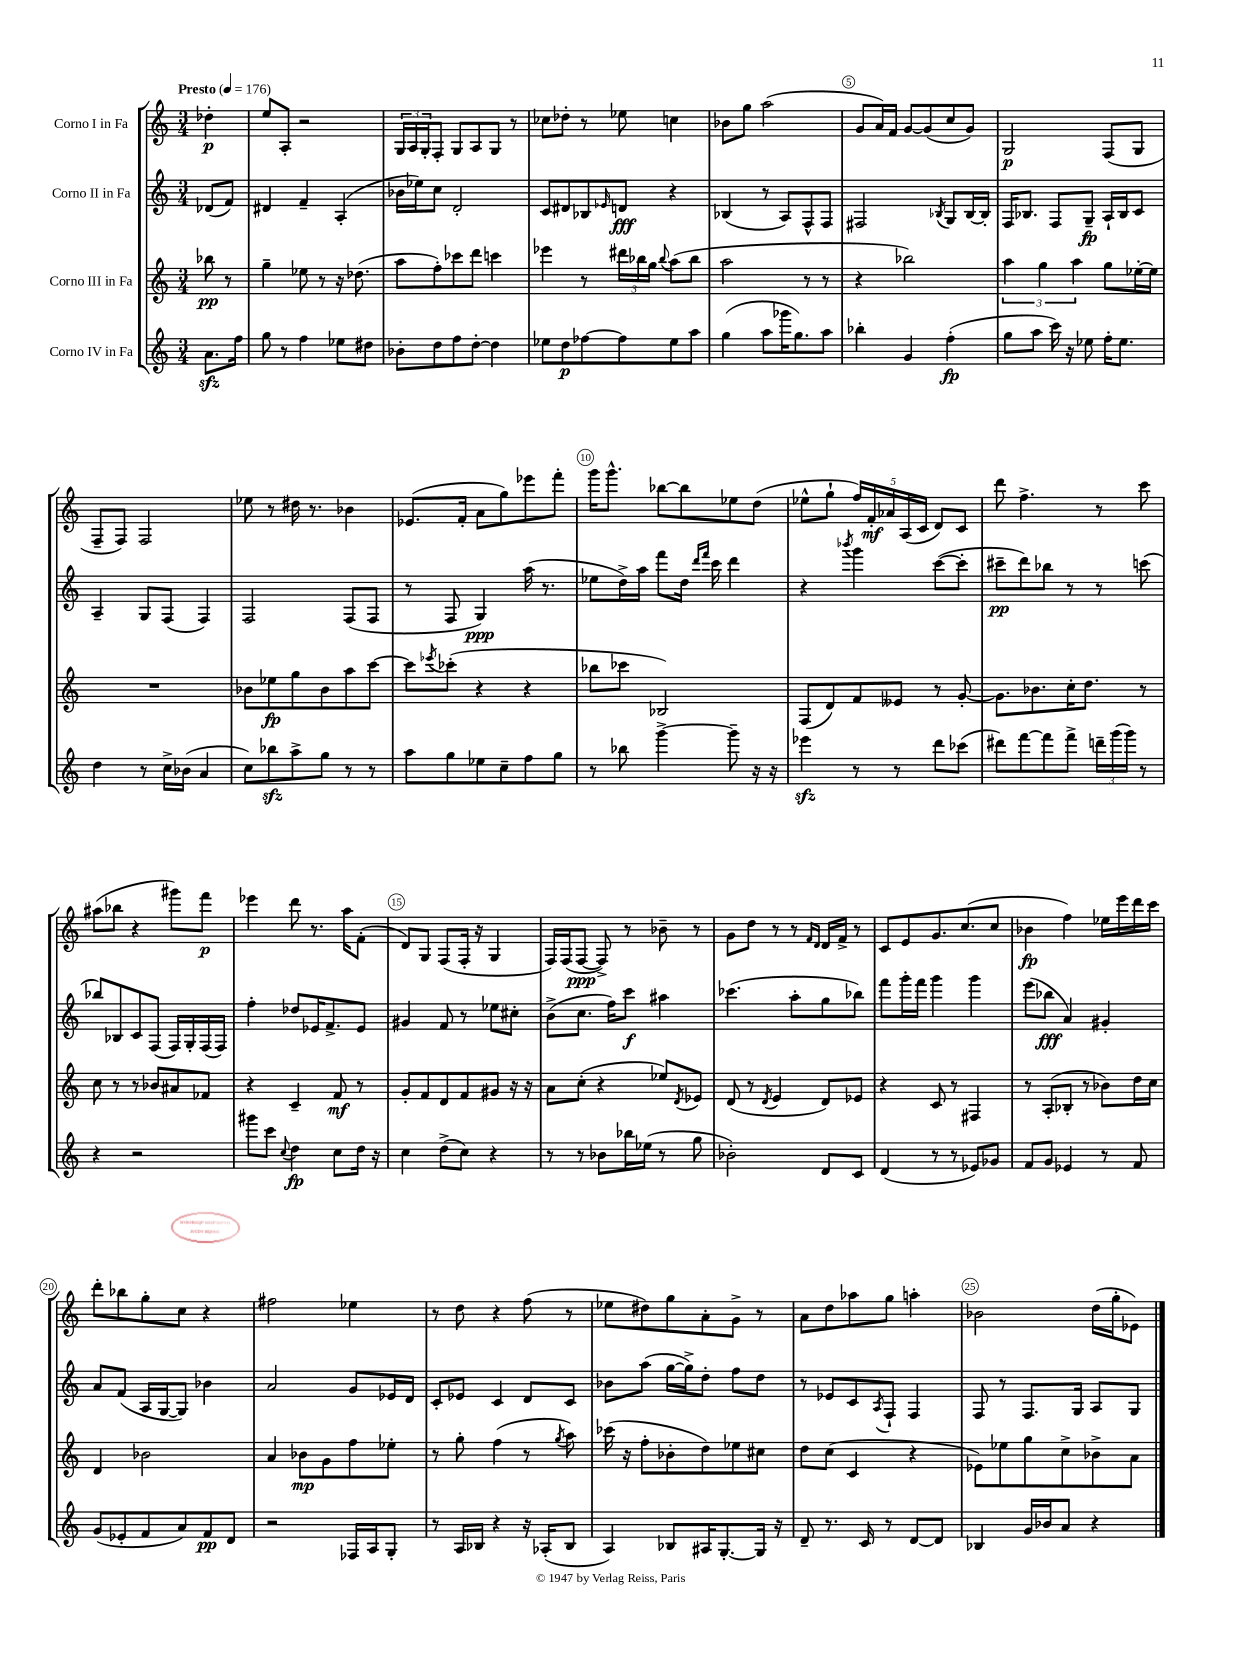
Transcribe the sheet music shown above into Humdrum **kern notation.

**kern	**dynam	**kern	**dynam	**kern	**dynam	**kern	**dynam
*part4	*part4	*part3	*part3	*part2	*part2	*part1	*part1
*staff4	*staff4	*staff3	*staff3	*staff2	*staff2	*staff1	*staff1
*I"Corno IV in Fa	*	*I"Corno III in Fa	*	*I"Corno II in Fa	*	*I"Corno I in Fa	*
*clefG2	*	*clefG2	*	*clefG2	*	*clefG2	*
*k[]	*	*k[]	*	*k[]	*	*k[]	*
*M3/4	*	*M3/4	*	*M3/4	*	*M3/4	*
*MM176	*	*MM176	*	*MM176	*	*MM176	*
=	=	=	=	=	=	=	=
!	!	!	!	!	!	!LO:TX:a:B:t=Presto	!
8.azz\L	.	8bb-X\	pp	(8d-X/L	.	4dd-X'\	p
.	.	8r	.	8f/J)	.	.	.
16ff\Jk	.	.	.	.	.	.	.
=1	=1	=1	=1	=1	=1	=1	=1
8gg\	.	4gg~\	.	4d#X/	.	8ee/L	.
8r	.	.	.	.	.	8A'/J	.
4ff\	.	8ee-X\	.	4f~/	.	2r	.
.	.	8r	.	.	.	.	.
8ee-X\L	.	16r	.	(4A'/	.	.	.
.	.	(8.dd-X\	.	.	.	.	.
8dd#X\J	.	.	.	.	.	.	.
=2	=2	=2	=2	=2	=2	=2	=2
8b-X'\L	.	8aa\L	.	16b-X\LL	.	24G/LL	.
.	.	.	.	.	.	24A/	.
.	.	.	.	16ee-X\J)	.	.	.
.	.	.	.	.	.	24G'/J	.
8dd\	.	8ff'\)	.	8cc\J	.	8F'/J	.
8ff\	.	8ccc-X\	.	2d'/	.	8G/L	.
[8dd'\J	.	8ddd\J	.	.	.	8A/	.
4dd\]	.	4cccn\	.	.	.	8G/J	.
.	.	.	.	.	.	8r	.
=3	=3	=3	=3	=3	=3	=3	=3
8ee-X\L	.	4eee-X\	.	8c/L	.	8cc-X\L	.
8dd\	p	.	.	8d#X/	.	8dd-X'\J	.
[8ff-X\	.	8r	.	8B-X/	.	8r	.
.	.	.	.	16qqe-X/	.	.	.
8ff-\]	.	24ddd#X\LL	.	8dn/J	fff	8ee-X\	.
.	.	24bb-X\	.	.	.	.	.
.	.	24gg\JJ	.	.	.	.	.
.	.	8qqbb-/	.	.	.	.	.
8ee-\	.	(8aa\L	.	4r	.	4ccn\	.
8aa\J	.	8bb-\J	.	.	.	.	.
=4	=4	=4	=4	=4	=4	=4	=4
(4gg\	.	2aa\	.	(4B-X/	.	8b-X\L	.
.	.	.	.	.	.	8gg\J	.
8aa\L	.	.	.	8r	.	(2aa\	.
16ggg-X\K	.	.	.	8A/L)	.	.	.
8.gg\)	.	.	.	.	.	.	.
.	.	8r	.	8F^^/	.	.	.
8aa\J	.	8r	.	8F/J	.	.	.
=5	=5	=5	=5	=5	=5	=5	=5
4bb-X'\	.	4r	.	2F#X/	.	8g/L	.
.	.	.	.	.	.	16a/L)	.
.	.	.	.	.	.	16f/JJ	.
4g/	.	2bb-X\)	.	.	.	[8g/L	.
.	.	.	.	.	.	(8g/]	.
.	.	.	.	8qB-X/	.	.	.
(4ff'\	fp	.	.	8G/L	.	8cc/	.
.	.	.	.	[16B-/L	.	8g/J)	.
.	.	.	.	16B-'/JJ]	.	.	.
=6	=6	=6	=6	=6	=6	=6	=6
8gg\L	.	6aa\	.	16F/KL	.	2G/	p
.	.	.	.	8.B-X/J	.	.	.
8aa\J	.	.	.	.	.	.	.
.	.	6gg\	.	.	.	.	.
16ccc\)	.	.	.	8F/L	.	.	.
16r	.	.	.	.	.	.	.
.	.	6aa\	.	.	.	.	.
8ee-X\	.	.	.	8G~/J	fp	.	.
16ff'\KL	.	8gg\L	.	16A`/LL	.	(8F/L	.
8.ee-\J	.	.	.	16B-/J	.	.	.
.	.	[16ee-X'\L	.	8c/J	.	8G/J	.
.	.	16ee-\JJ]	.	.	.	.	.
!!LO:LB:g=z
=7	=7	=7	=7	=7	=7	=7	=7
4dd\	.	2.r	.	4A~/	.	8F~/L	.
.	.	.	.	.	.	8F/J)	.
8r	.	.	.	8G/L	.	2F/	.
16cc^\LL	.	.	.	(8F/J	.	.	.
(16b-X\JJ	.	.	.	.	.	.	.
4a/	.	.	.	4F/)	.	.	.
=8	=8	=8	=8	=8	=8	=8	=8
8cc\L)	.	8b-X\L	.	2F/	.	8ee-X\	.
8bb-Xzz\	.	8ee-X\	fp	.	.	8r	.
8aa^\	.	8gg\	.	.	.	16dd#X\	.
.	.	.	.	.	.	8.r	.
8gg\J	.	8b-\	.	.	.	.	.
8r	.	8aa\	.	(8F/L	.	4b-X\	.
8r	.	[8ccc\J	.	8F/J	.	.	.
=9	=9	=9	=9	=9	=9	=9	=9
8aa\L	.	8ccc\L]	.	8r	.	(8.e-X/L	.
.	.	8qeee-X/	.	.	.	.	.
8gg\	.	(8ccc-X'\J	.	8F/	.	.	.
.	.	.	.	.	.	16f'/Jk	.
8ee-X\	.	4r	.	4G/)	ppp	8a\L	.
8cc~\	.	.	.	.	.	8gg\)	.
8ff\	.	4r	.	(16aa\	.	8eee-X\	.
.	.	.	.	8.r	.	.	.
8gg\J	.	.	.	.	.	8fff'\J	.
=10	=10	=10	=10	=10	=10	=10	=10
8r	.	8bb-X\L	.	8ee-X\L	.	16ggg\KL	.
.	.	.	.	.	.	8.ggg^^\J	.
8bb-X\	.	8ccc-X\J	.	16dd^\L)	.	.	.
.	.	.	.	16aa\JJ	.	.	.
[4ggg^\	.	2B-X/)	.	8fff\L	.	[8bb-X\L	.
.	.	.	.	16dd\Jk	.	8bb-\]	.
.	.	.	.	16qqddd/LL	.	.	.
.	.	.	.	16qqfff/JJ	.	.	.
.	.	.	.	16ccc\	.	.	.
8ggg~\]	.	.	.	4ddd\	.	8ee-X\	.
16r	.	.	.	.	.	(8dd\J	.
16r	.	.	.	.	.	.	.
=11	=11	=11	=11	=11	=11	=11	=11
4eee-Xzz\	.	(8F/L	.	4r	.	8ee-X^^\L	.
.	.	8d/)	.	.	.	8gg`\J	.
.	.	.	.	8qbbb-X/	.	.	.
8r	.	8f/	.	4ggg\	.	20ff/LL)	.
.	.	.	.	.	.	20f'/	mf
.	.	.	.	.	.	20a-X/	.
8r	.	8e--X/J	.	.	.	.	.
.	.	.	.	.	.	(20A/	.
.	.	.	.	.	.	20c/JJ	.
8ddd\L	.	8r	.	([8ccc\L	.	8d/L)	.
(8ccc-X\J	.	[8g'/	.	8ccc'\J]	.	8c/J	.
=12	=12	=12	=12	=12	=12	=12	=12
8ddd#X\L)	.	8.g\L]	.	8ccc#X~\L	pp	8ddd\	.
[8fff\	.	.	.	8ddd\)	.	4.ff^\	.
.	.	8.b-X\	.	.	.	.	.
8fff\]	.	.	.	8bb-X\J	.	.	.
8fff^\J	.	16cc'\K	.	8r	.	.	.
.	.	8.dd\J	.	.	.	.	.
24dddn~\LL	.	.	.	8r	.	8r	.
(24ggg\	.	.	.	.	.	.	.
24ggg\JJ)	.	.	.	.	.	.	.
8r	.	8r	.	(8cccn\	.	8ccc\	.
!!LO:LB:g=z
=13	=13	=13	=13	=13	=13	=13	=13
4r	.	8cc\	.	8bb-X/L)	.	(8aa#X\L	.
.	.	8r	.	8B-X/	.	8bb-X\J	.
2r	.	8r	.	8c/	.	4r	.
.	.	8b-X/L	.	(8F/J	.	.	.
.	.	8a#X/	.	16F/LL)	.	8ggg#X\L)	.
.	.	.	.	16G'/	.	.	.
.	.	8f-X/J	.	(16F/	.	8fff\J	p
.	.	.	.	16F/JJ)	.	.	.
=14	=14	=14	=14	=14	=14	=14	=14
8ggg#X\L	.	4r	.	4ff'\	.	4eee-X\	.
8ccc\J	.	.	.	.	.	.	.
8qqcc/	.	.	.	.	.	.	.
4dd\	fp	4c~/	.	8dd-X/L	.	8ddd\	.
.	.	.	.	16e-X/K	.	8.r	.
.	.	.	.	8.f^/	.	.	.
8cc\L	.	8f/	mf	.	.	.	.
.	.	.	.	.	.	16aa\KL	.
16dd\Jk	.	8r	.	8e-/J	.	(8f'\J	.
16r	.	.	.	.	.	.	.
=15	=15	=15	=15	=15	=15	=15	=15
4cc\	.	8g'/L	.	4g#X/	.	8d/L)	.
.	.	8f/	.	.	.	8G/J	.
(8dd^\L	.	8d/	.	8f/	.	(8F/L	.
8cc\J)	.	8f/	.	8r	.	16F'/Jk	.
.	.	.	.	.	.	16r	.
4r	.	8g#X/J	.	8ee-X\L	.	4G/	.
.	.	16r	.	8cc#X'\J	.	.	.
.	.	16r	.	.	.	.	.
=16	=16	=16	=16	=16	=16	=16	=16
8r	.	8a\L	.	(8b^\L	.	16F/LL)	.
.	.	.	.	.	.	(16F/J	.
8r	.	(8cc'\J	.	8.cc\J	.	[8F/J	ppp
8b-X\L	.	4r	.	.	.	8F^/])	.
.	.	.	.	16ff\KL)	.	.	.
16bb-X\L	.	.	.	8ccc\J	f	8r	.
(16ee-X\JJ	.	.	.	.	.	.	.
8r	.	8ee-X/L)	.	4aa#X\	.	8b-X~\	.
.	.	8qd/	.	.	.	.	.
8gg\	.	8e-X/J	.	.	.	8r	.
=17	=17	=17	=17	=17	=17	=17	=17
2b-X'\)	.	(8d/	.	(4.ccc-X\	.	8g\L	.
.	.	8r	.	.	.	8dd\J	.
.	.	8qd/	.	.	.	.	.
.	.	4e/	.	.	.	8r	.
.	.	.	.	8aa'\L	.	8r	.
.	.	.	.	.	.	16qqf/LL	.
.	.	.	.	.	.	16qqd/JJ	.
8d/L	.	8d/L)	.	8gg\	.	16d/LL	.
.	.	.	.	.	.	16f^/JJ	.
8c/J	.	8e-X/J	.	8bb-X\J)	.	8r	.
=18	=18	=18	=18	=18	=18	=18	=18
(4d/	.	4r	.	8fff\L	.	8c/L	.
.	.	.	.	16ggg'\L	.	8e/	.
.	.	.	.	16fff\JJ	.	.	.
8r	.	8c/	.	4ggg\	.	8.g/	.
8r	.	8r	.	.	.	.	.
.	.	.	.	.	.	(8.cc/	.
8e-X/L)	.	4F#X/	.	4ggg\	.	.	.
8g-X/J	.	.	.	.	.	8cc/J	.
=19	=19	=19	=19	=19	=19	=19	=19
8f/L	.	8r	.	(8eee\L	.	4b-X\	fp
8g/J	.	(8A'/L	.	8bb-X\J	fff	.	.
4e-X/	.	8B-X'/J	.	4a/)	.	4ff\)	.
.	.	8r	.	.	.	.	.
8r	.	8b-X\L)	.	4g#X'/	.	16ee-X\LL	.
.	.	.	.	.	.	16eee\	.
8f/	.	16dd\L	.	.	.	16ddd\	.
.	.	16cc\JJ	.	.	.	16ccc\JJ	.
!!LO:LB:g=z
=20	=20	=20	=20	=20	=20	=20	=20
(8g/L	.	4d/	.	8a/L	.	8ddd'\L	.
8e-X'/	.	.	.	(8f/J	.	8bb-X\	.
8f/	.	2b-X\	.	16A/LL	.	8gg'\	.
.	.	.	.	[16G/J	.	.	.
8a/)	.	.	.	8G/J])	.	8cc\J	.
8f/	pp	.	.	4b-X\	.	4r	.
8d/J	.	.	.	.	.	.	.
=21	=21	=21	=21	=21	=21	=21	=21
2r	.	4a/	.	2a/	.	2ff#X\	.
.	.	8b-X\L	mp	.	.	.	.
.	.	8g\	.	.	.	.	.
16F-X/LL	.	8ff\	.	8g/L	.	4ee-X\	.
16A/J	.	.	.	.	.	.	.
8G'/J	.	8ee-X'\J	.	16e-X/L	.	.	.
.	.	.	.	16d/JJ	.	.	.
=22	=22	=22	=22	=22	=22	=22	=22
8r	.	8r	.	8c'/L	.	8r	.
16A/LL	.	8gg'\	.	8e-X/J	.	8dd\	.
16B-X/JJ	.	.	.	.	.	.	.
4r	.	(4ff\	.	4c/	.	4r	.
16r	.	8r	.	8d/L	.	(8ff\	.
(16A-X'/KL	.	.	.	.	.	.	.
.	.	8qgg/	.	.	.	.	.
8B-/J	.	8aa\)	.	8c/J	.	8r	.
=23	=23	=23	=23	=23	=23	=23	=23
4A/)	.	(16ccc-X\	.	8b-X\L	.	8ee-X\L	.
.	.	16r	.	.	.	.	.
.	.	8ff'\L	.	(8aa\J	.	8dd#X\)	.
8B-X/L	.	8b-X'\	.	[16gg\LL	.	8gg\	.
.	.	.	.	16gg^\J])	.	.	.
16A#X/K	.	8dd\)	.	8dd'\J	.	8a'\	.
[8.G'/	.	.	.	.	.	.	.
.	.	8ee-X\	.	8ff\L	.	8g^\J	.
16G/Jk]	.	8cc#X\J	.	8dd\J	.	8r	.
16r	.	.	.	.	.	.	.
=24	=24	=24	=24	=24	=24	=24	=24
8d~/	.	8dd\L	.	8r	.	8a\L	.
8.r	.	(8cc\J	.	8e-X/L	.	8dd\	.
.	.	4c/	.	8c/	.	8aa-X\	.
16c/	.	.	.	.	.	.	.
.	.	.	.	8qA/	.	.	.
8r	.	.	.	8F`/J	.	8gg\J	.
[8d/L	.	4r	.	4F/	.	4aan'\	.
8d/J]	.	.	.	.	.	.	.
=25	=25	=25	=25	=25	=25	=25	=25
4B-X/	.	8e-X\L)	.	8F/	.	2b-X\	.
.	.	8ee-X\	.	8r	.	.	.
16g/LL	.	8gg\	.	8.F/L	.	.	.
16b-X/J	.	.	.	.	.	.	.
8a/J	.	8cc^\	.	.	.	.	.
.	.	.	.	16G/Jk	.	.	.
4r	.	8b-X^\	.	8A/L	.	(16dd\LL	.
.	.	.	.	.	.	16gg'\J	.
.	.	8a\J	.	8G/J	.	8e-X\J)	.
==	==	==	==	==	==	==	==
*-	*-	*-	*-	*-	*-	*-	*-
